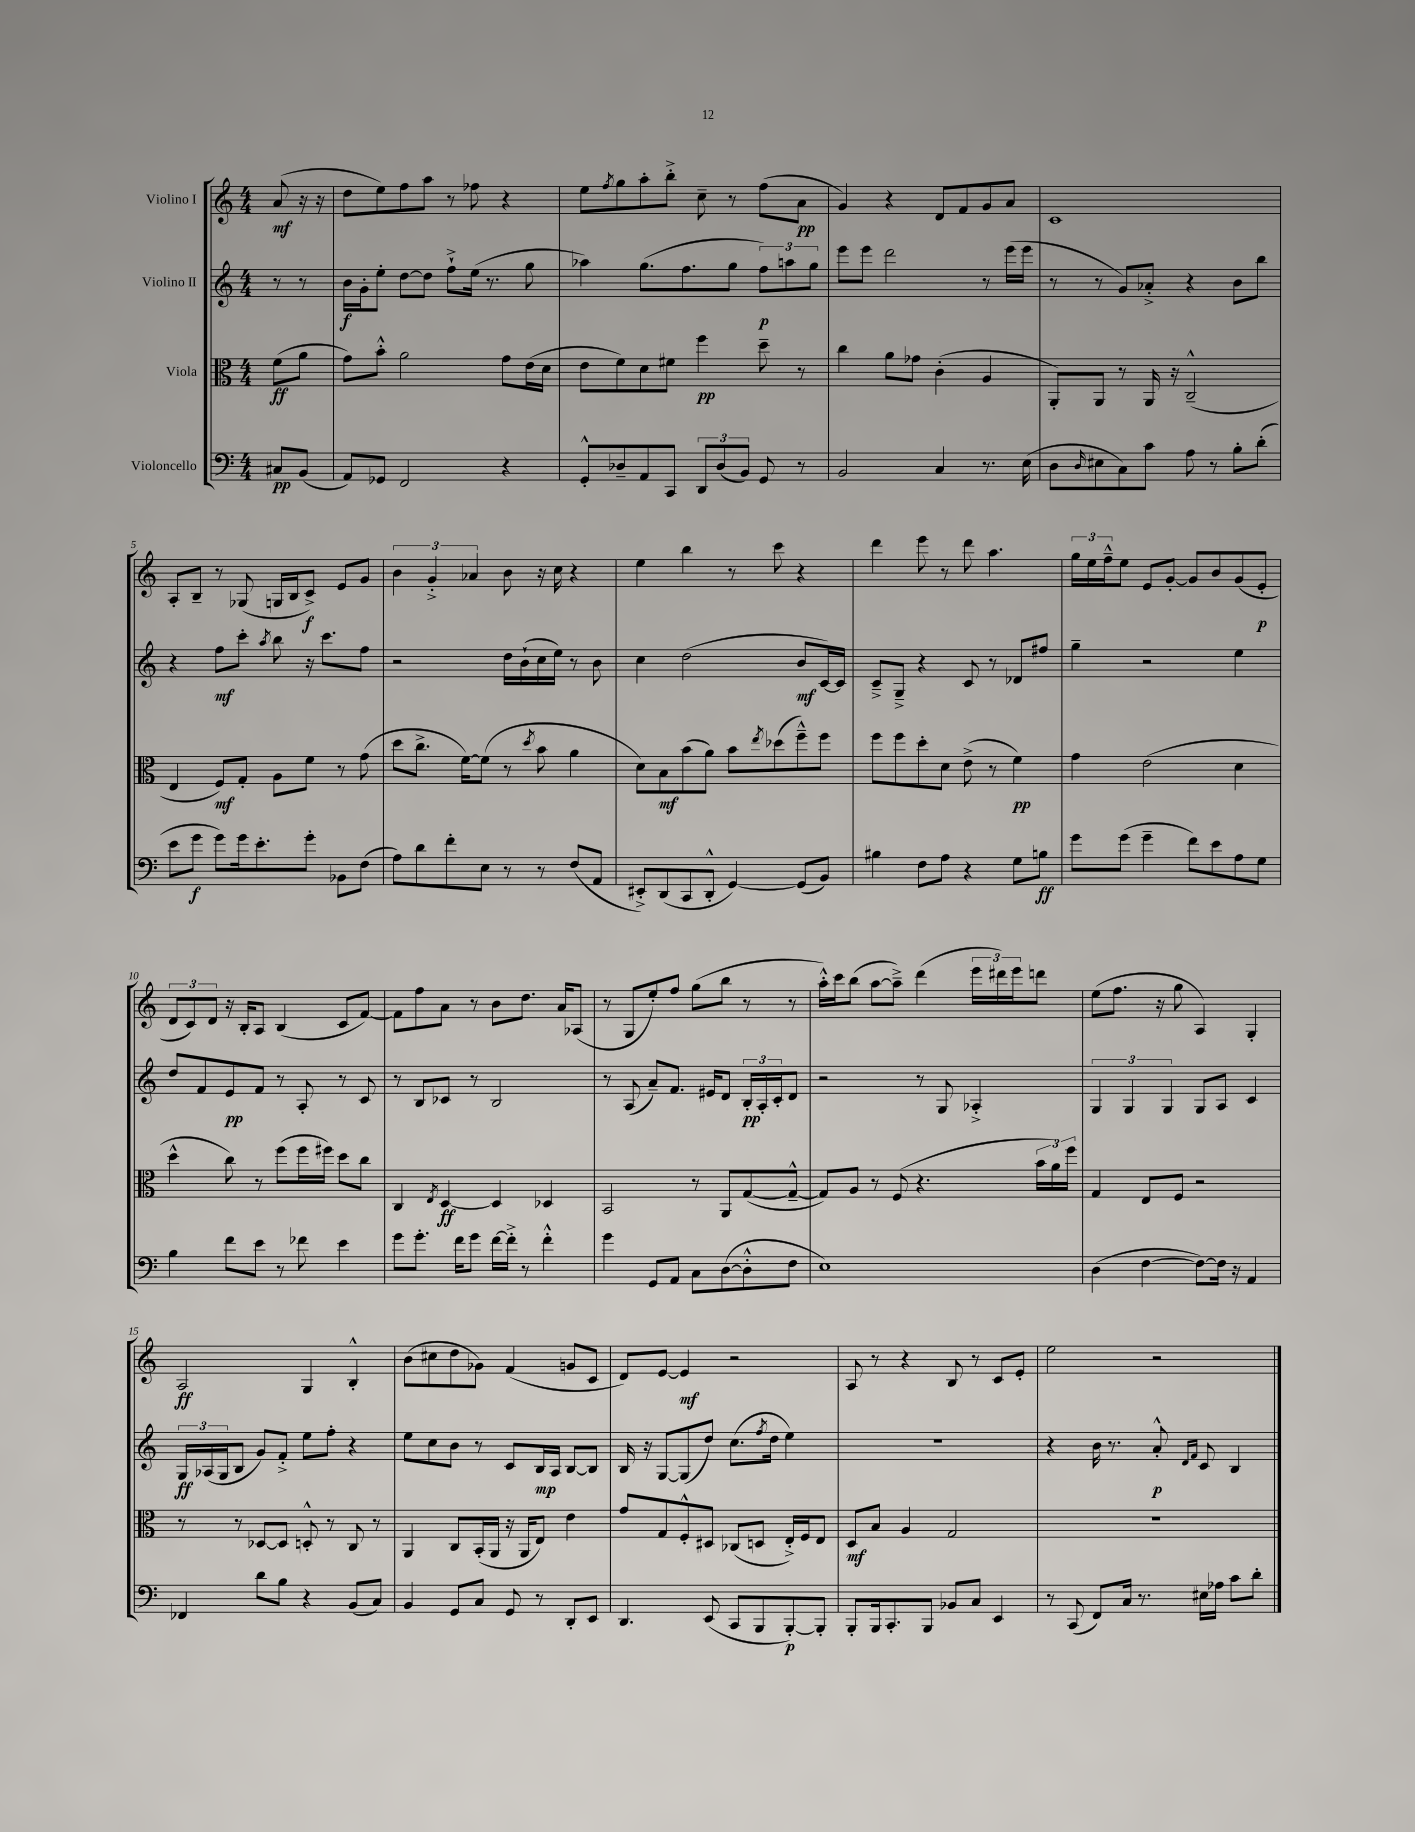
<<
\new StaffGroup <<
\new Staff = "s0" \with { instrumentName = "Violino I" } {
    \clef treble \key c \major \numericTimeSignature \time 4/4 \partial 4
    a'8\mf( r16 r16 |
    d''8 e''8) f''8 a''8 r8 fes''8 r4 |
    e''8 \acciaccatura { f''8 } g''8 a''8-. b''8-.-> c''8-- r8 f''8( a'8\pp |
    g'4) r4 d'8 f'8 g'8 a'8 |
    c'1 |
    a8-. b8-- r8 ges8( g16 b16 c'8->\f) e'8 g'8 |
    \tuplet 3/2 { b'4 g'4-.-> aes'4 } b'8 r16 c''16 r4 |
    e''4 b''4 r8 c'''8 r4 |
    d'''4 e'''8 r8 d'''8 a''4. |
    \tuplet 3/2 { g''16 e''16 f''16---^ } e''8 e'8 g'8~-. g'8 b'8 g'8( e'8-.\p |
    \tuplet 3/2 { d'8 c'8) d'8 } r16 b16-. a8 b4( c'8 f'8~) |
    f'8 f''8 a'8 r8 b'8 d''8. a'16 aes8( |
    r8 g8 e''8-.) f''8 g''8( b''8 r8 r8 |
    a''16-.-^) c'''16 b''8( a''8~ a''8--->) d'''4( \tuplet 3/2 { e'''16 dis'''16) e'''16 } d'''8 |
    e''8( f''8. r16 g''8 a4) g4-. |
    a2\ff g4 b4-.-^ |
    b'8( cis''8 d''8 ges'8) f'4( g'8 c'8 |
    d'8) e'8~ e'4\mf r2 |
    a8 r8 r4 b8 r8 c'8 e'8-. |
    e''2 r2 \bar "|." |
}
\new Staff = "s1" \with { instrumentName = "Violino II" } {
    \clef treble \key c \major \numericTimeSignature \time 4/4 \partial 4
    r8 r8 |
    b'16\f g'16-. e''8-. d''8~ d''8 f''8-!-> e''16( r8. g''8 |
    aes''4) g''8.( f''8. g''8 \tuplet 3/2 { f''8\p) a''8 g''8 } |
    e'''8 e'''8 d'''2 r8 e'''16( e'''16 |
    r8 r8 g'8) aes'8-.-> r4 b'8 b''8 |
    r4 f''8\mf c'''8-. \acciaccatura { a''8 } b''8 r16 c'''8. f''8 |
    r2 d''16 b'16-!( c''16 e''16) r8 b'8 |
    c''4 d''2( b'8\mf c'16~) c'16 |
    c'8---> g8---> r4 c'8 r8 des'8 fis''8 |
    g''4-- r2 e''4 |
    d''8 f'8 e'8\pp f'8 r8 a8-. r8 c'8 |
    r8 b8 ces'8 r8 b2 |
    r8 a8( a'8--) f'8. eis'16 d'8 \tuplet 3/2 { b16-.\pp a16-. c'16-. } d'8 |
    r2 r8 g8 aes4-.-> |
    \tuplet 3/2 { g4 g4 g4 } g8 a8 c'4 |
    \tuplet 3/2 { g16\ff aes16( g16 } b8 g'8) f'8-.-> e''8 f''8-. r4 |
    e''8 c''8 b'8 r8 c'8 b16\mp a16 b8~ b8 |
    b16 r16 g8~ g8( d''8) c''8.( \acciaccatura { f''8 } d''16 e''4) |
    R1 |
    r4 b'16 r8. a'8-.-^\p \grace { d'16 f'16 } c'8 b4 \bar "|." |
}
\new Staff = "s2" \with { instrumentName = "Viola" } {
    \clef alto \key c \major \numericTimeSignature \time 4/4 \partial 4
    f'8\ff( a'8 |
    g'8) b'8-.-^ a'2 g'8 e'16( d'16 |
    e'8 f'8) d'8 fis'8 f''4\pp d''8-- r8 |
    c''4 a'8 ges'8 c'4-.( a4 |
    a,8-.) a,8 r8 a,16 r16 c2---^( |
    e4 f8\mf) g8-. a8 f'8 r8 g'8( |
    d''8 c''8.-> f'16~) f'8( r8 \acciaccatura { d''8 } b'8 a'4 |
    d'8) b8\mf b'8( a'8) b'8 \acciaccatura { e''8 } des''8( f''8---^) f''8 |
    f''8 f''8 d''8-. d'8 e'8->( r8 f'4\pp) |
    g'4 e'2( d'4 |
    d''4-^ c''8) r8 f''8( f''16 fis''16) d''8 c''8 |
    c4 \acciaccatura { e8 } d4~\ff d4 des4 |
    b,2 r8 a,8 g8~( g8~---^ |
    g8) a8 r8 f8( r4. \tuplet 3/2 { b'16 a'16) f''16 } |
    g4 e8 f8 r2 |
    r8 r8 des8~ des8 d8-.-^ r8 c8 r8 |
    a,4 c8 b,16-.( a,16 r16 a,16 e8) e'4 |
    g'8 g8 f8-.-^ dis8 ces8( d8 e16-.->) f16 e8 |
    d8\mf b8 a4 g2 |
    R1 \bar "|." |
}
\new Staff = "s3" \with { instrumentName = "Violoncello" } {
    \clef bass \key c \major \numericTimeSignature \time 4/4 \partial 4
    cis8\pp b,8( |
    a,8) ges,8 f,2 r4 |
    g,8-.-^ des8-- a,8 c,8 \tuplet 3/2 { d,8 des8( b,8) } g,8 r8 |
    b,2 c4 r8. e16( |
    d8 \grace { d16 } eis8 c8) c'8 a8 r8 b8-. d'8-.( |
    e'8 g'8\f g'8) g'16 e'8.-. g'8-. bes,8 f8( |
    a8) d'8 f'8-. e8 r8 r8 f8( a,8 |
    eis,8-.->) d,8( c,8 d,8-.-^ g,4~) g,8( b,8) |
    bis4 f8 a8 r4 g8 b8\ff |
    g'8 g'8( g'4-- f'8) e'8 a8 g8 |
    b4 f'8 e'8 r8 fes'8 e'4 |
    g'8 g'8.-. f'16 g'8 f'16~ f'16-.-> r8 f'4-.-^ |
    g'4 g,8 a,8 c8 d8~( d8-.-^ f8 |
    e1) |
    d4( f4~ f8~) f16 r16 a,4 |
    fes,4 d'8 b8 r4 b,8( c8) |
    b,4 g,8 c8 g,8 r8 d,8-. e,8 |
    d,4. e,8( c,8 b,,8 b,,8~-.\p) b,,8-. |
    b,,8-. b,,16 c,8.-. b,,8 bes,8 c8 e,4 |
    r8 c,8( f,8) c16 r8. eis16 aes16 c'8 d'8-. \bar "|." |
}
>>
>>
